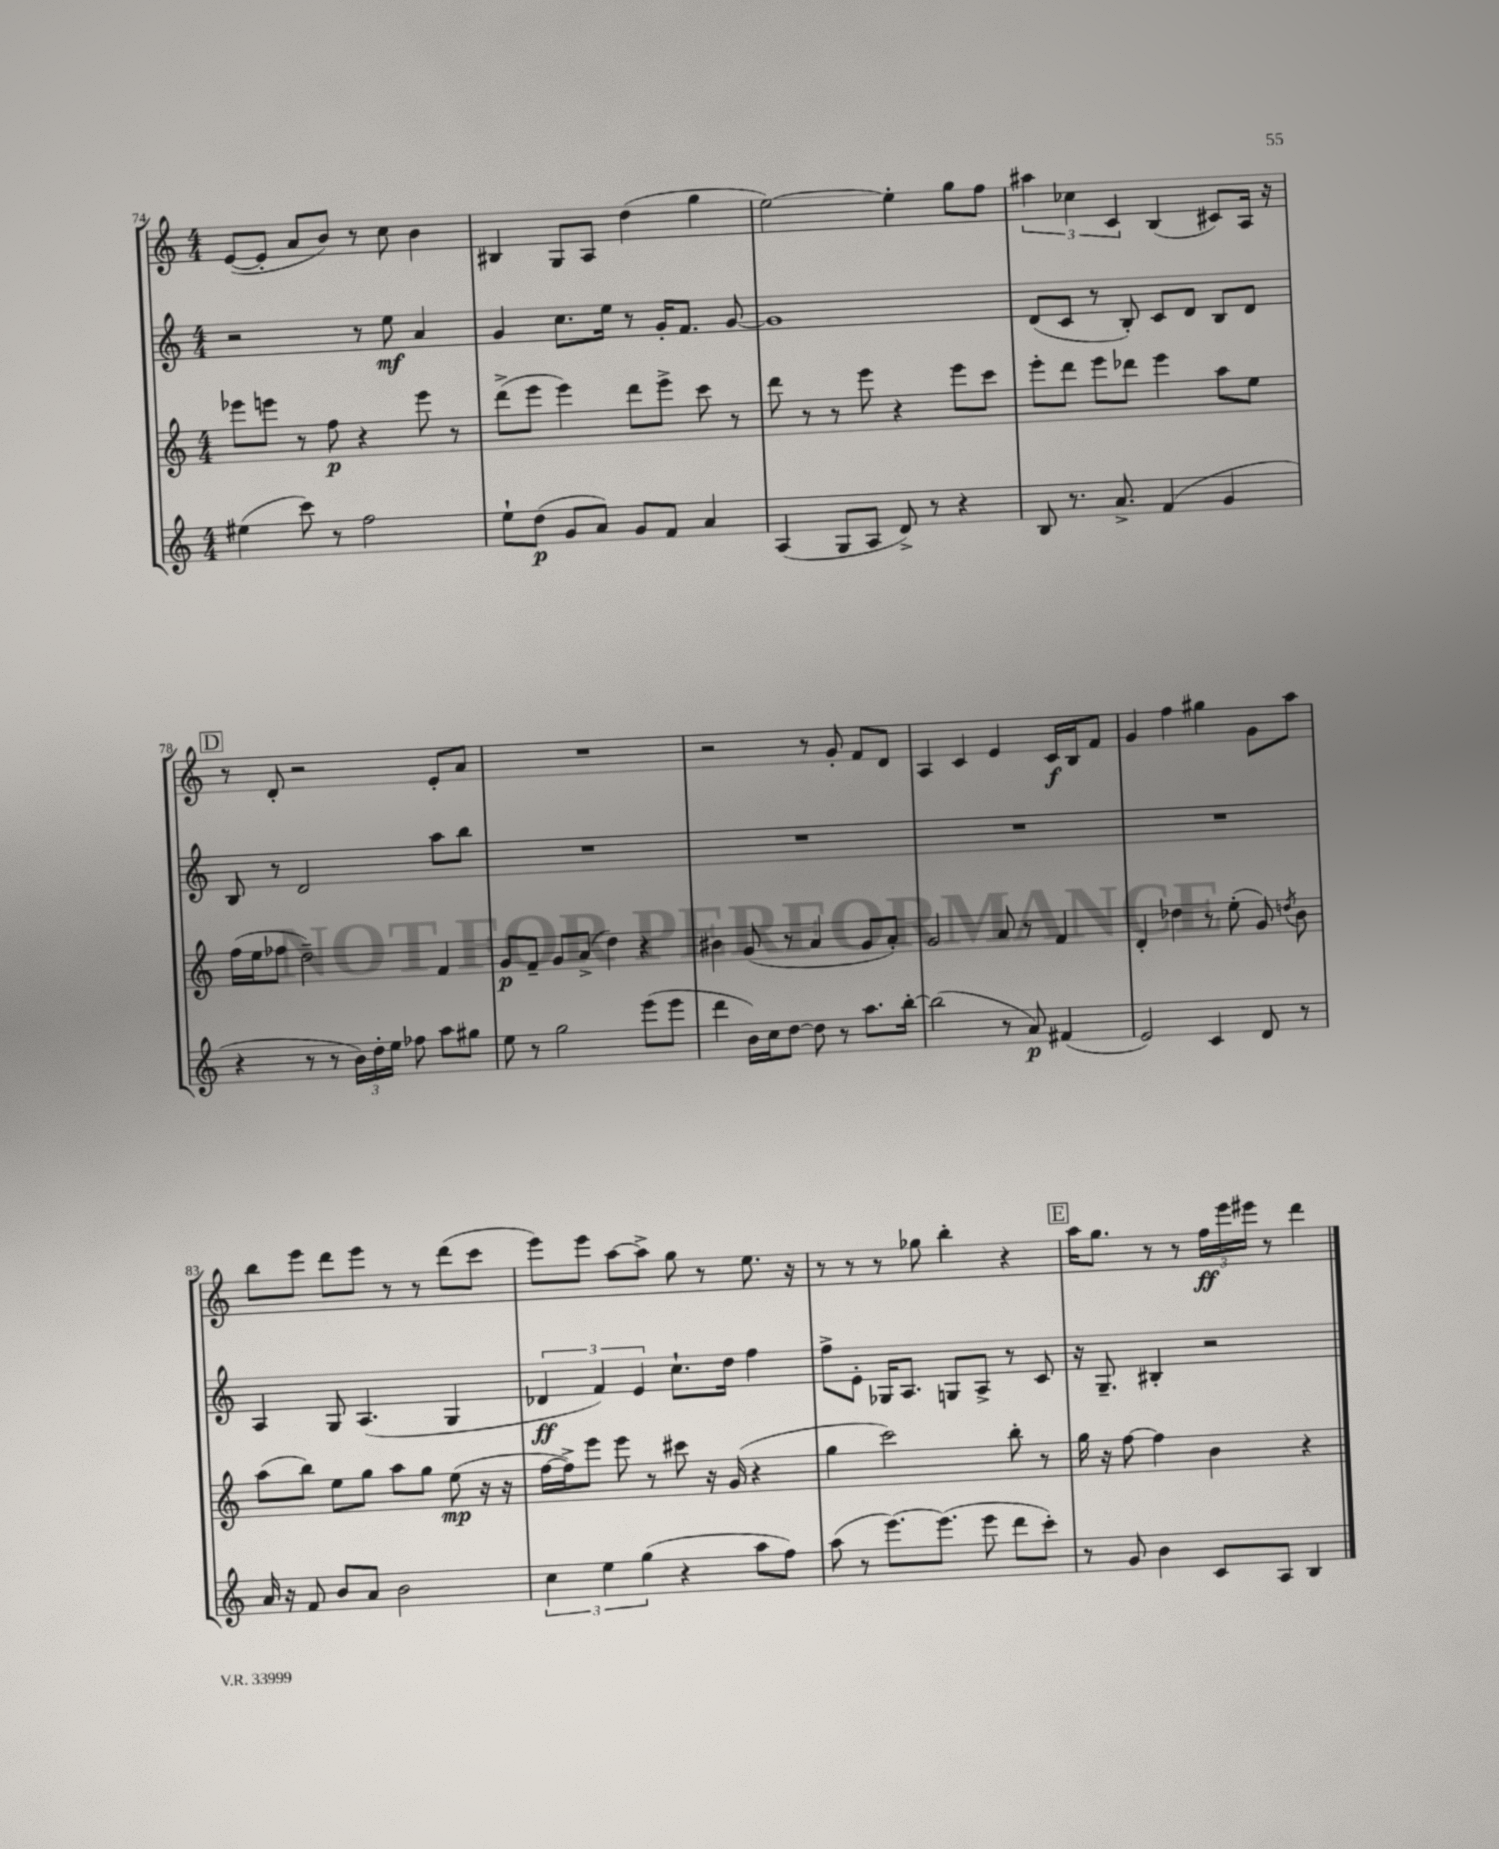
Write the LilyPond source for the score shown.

<<
\new StaffGroup <<
\new Staff = "s0" {
    \clef treble \key c \major \numericTimeSignature \time 4/4
    \autoBeamOff e'8[~( e'8]-. a'8[ b'8]) r8 c''8 b'4 |
    bis4 g8[ a8] d''4( g''4 |
    e''2~) e''4-. g''8[ f''8] |
    \tuplet 3/2 { ais''4 ces''4 c'4 } b4( cis'8[) a16] r16 |
    \mark \markup { \box "D" } r8 d'8-. r2 e'8[-. a'8] |
    R1 |
    r2 r8 g'8-. f'8[ d'8] |
    a4 c'4 e'4 c'16[\f b16 f'8] |
    g'4 f''4 gis''4 g'8[ a''8] |
    b''8[ e'''8] d'''8[ e'''8] r8 r8 d'''8[( c'''8] |
    e'''8[) e'''8] a''8[~ a''8]-> g''8 r8 e''8. r16 |
    r8 r8 r8 ges''8 b''4-. r4 |
    \mark \markup { \box "E" } a''16[ g''8.] r8 r8 \tuplet 3/2 { f''16[\ff e'''16 eis'''16] } r8 d'''4 \bar "|." |
}
\new Staff = "s1" {
    \clef treble \key c \major \numericTimeSignature \time 4/4
    \autoBeamOff r2 r8 e''8\mf a'4 |
    g'4 c''8.[ e''16] r8 g'16[-. f'8.] g'8~ |
    g'1 |
    d'8[( c'8] r8 b8-.) c'8[ d'8] b8[ d'8] |
    \mark \markup { \box "D" } b8 r8 d'2 a''8[ b''8] |
    R1 |
    R1 |
    R1 |
    R1 |
    a4 g8 a4.( g4 |
    \tuplet 3/2 { des'4\ff f'4) e'4 } c''8.[-! d''16] f''4 |
    f''8[-> e'8]-. ges16[ a8.] g8[ a8]-> r8 c'8 |
    \mark \markup { \box "E" } r16 g8.-- bis4-. r2 \bar "|." |
}
\new Staff = "s2" {
    \clef treble \key c \major \numericTimeSignature \time 4/4
    \autoBeamOff ees'''8[ e'''8] r8 f''8\p r4 e'''8 r8 |
    d'''8[->( e'''8] e'''4) d'''8[ e'''8]-> c'''8 r8 |
    d'''8 r8 r8 e'''8 r4 e'''8[ c'''8] |
    e'''8[-. d'''8] e'''8[ des'''8] e'''4 a''8[ e''8] |
    \mark \markup { \box "D" } f''16[( e''16 fes''8] d''2--) f'4 |
    g'8[\p f'8]-- g'8[ a'8]->( d''4) r4 |
    bis'4 g'8( r8 a'4 g'8[ a'8]-.) |
    g'2 a'8 r8 f'4 |
    d'4-. des''4 r8 e''8-.( g'8) \acciaccatura { d''8 } b'8 |
    a''8[( b''8]) e''8[ g''8] a''8[ g''8] e''8\mp( r16 r16 |
    f''16[~ f''16->) e'''8] e'''8 r8 cis'''8 r16 g'16( r4 |
    g''4 c'''2) b''8-. r8 |
    \mark \markup { \box "E" } g''16 r16 f''8~ f''4 b'4 r4 \bar "|." |
}
\new Staff = "s3" {
    \clef treble \key c \major \numericTimeSignature \time 4/4
    \autoBeamOff eis''4( c'''8) r8 f''2 |
    e''8[-! d''8]\p( g'8[ a'8]) g'8[ f'8] a'4 |
    a4( g8[ a8] d'8->) r8 r4 |
    b8 r8. a'8.-> f'4( g'4 |
    \mark \markup { \box "D" } r4 r8 r8 \tuplet 3/2 { b'16[) d''16-. e''16] } fes''8 a''8[ gis''8] |
    e''8 r8 g''2 e'''8[( e'''8] |
    d'''4 b'16[) c''16 d''8]~ d''8 r8 a''8.[ b''16]~-. |
    b''2( r8 a'8\p) fis'4( |
    e'2) c'4 d'8 r8 |
    a'16 r16 f'8 b'8[ a'8] b'2 |
    \tuplet 3/2 { c''4 e''4 g''4( } r4 a''8[ f''8]) |
    a''8( r8 e'''8.[~) e'''8.]( e'''8 d'''8[ c'''8]-.) |
    \mark \markup { \box "E" } r8 g'8 b'4 c'8[ a8] b4 \bar "|." |
}
>>
>>
\layout { \context { \Score currentBarNumber = #74 } }
